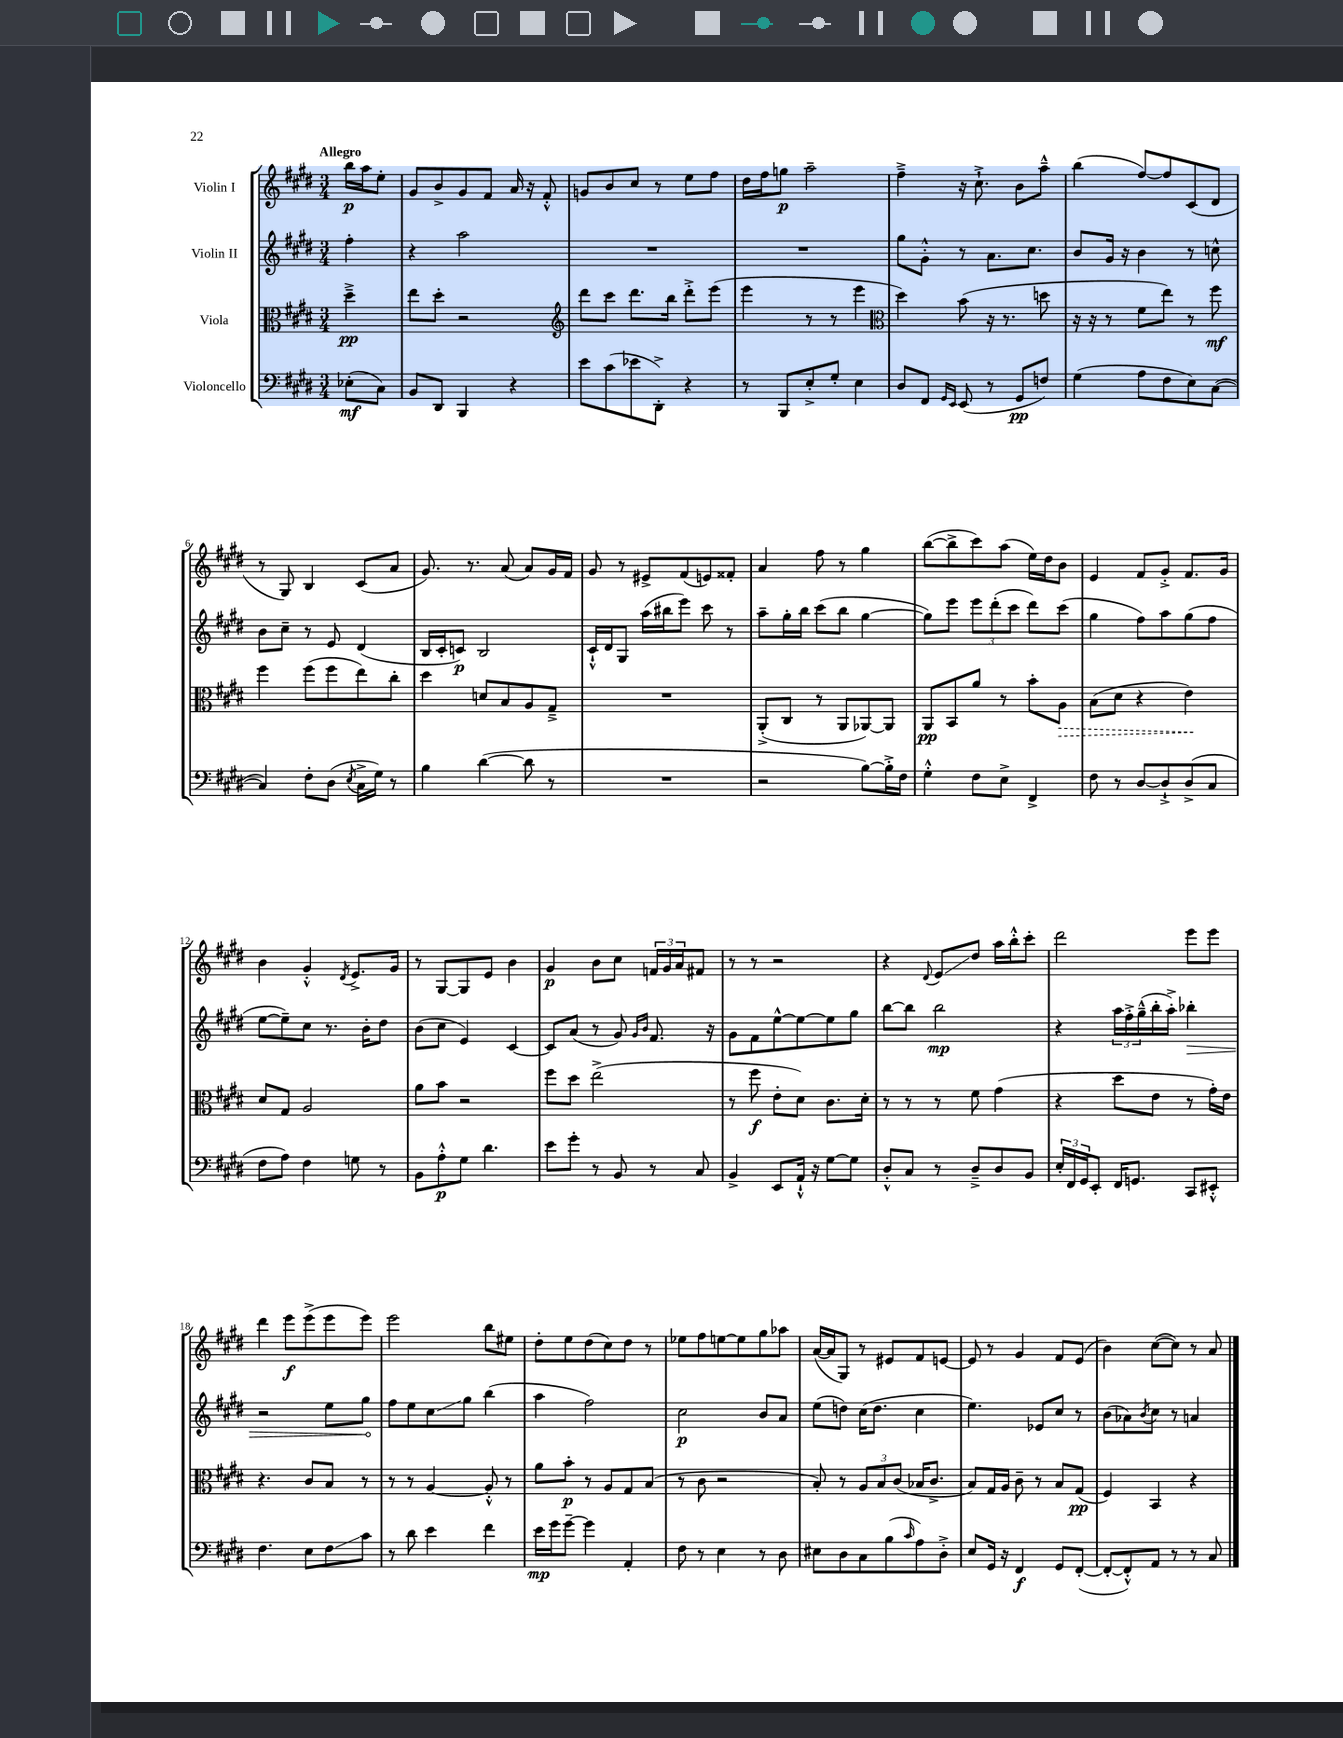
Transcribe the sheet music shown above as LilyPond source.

<<
\new StaffGroup <<
\new Staff = "s0" \with { instrumentName = "Violin I" } {
    \clef treble \key e \major \numericTimeSignature \time 3/4 \partial 4 \tempo "Allegro"
    b''16\p a''16 e''8-. |
    gis'8 b'8-> gis'8 fis'8 a'16 r16 fis'8-.-^ |
    g'8 b'8 cis''8 r8 e''8 fis''8 |
    dis''16 fis''16 g''8\p a''2-- |
    fis''4---> r16 cis''8.-!-> b'8 a''8---^ |
    b''4( fis''8~) fis''8 cis'8( dis'8 |
    r8 gis8) b4 cis'8( a'8 |
    gis'8.) r8. a'8( a'8) gis'16 fis'16 |
    gis'8 r8 eis'8-> fis'8( e'8) fisis'8-. |
    a'4 fis''8 r8 gis''4 |
    b''8~( b''8-> cis'''8) a''8( e''16) dis''16 b'8 |
    e'4 fis'8 gis'8-.-> fis'8. gis'16 |
    b'4 gis'4-.-^ \acciaccatura { dis'8 } e'8.-> gis'16 |
    r8 gis8~ gis8 e'8 b'4 |
    gis'4\p b'8 cis''8 \tuplet 3/2 { f'16 gis'16 a'16 } fis'8 |
    r8 r8 r2 |
    r4 \appoggiatura { dis'8 } e'8\glissando dis''8 a''16 b''16-.-^ cis'''8-. |
    dis'''2 e'''8 e'''8 |
    dis'''4 e'''8\f e'''8->( e'''8 e'''8) |
    e'''2 b''8 eis''8 |
    dis''8-. e''8 dis''8( cis''8) dis''8 r8 |
    ees''8 fis''8 e''8~ e''8 gis''8 aes''8 |
    a'16~( a'16 gis8) r8 eis'8 fis'8 e'8~ |
    e'8 r8 gis'4 fis'8 e'8( |
    b'4) cis''8~( cis''8) r8 a'8 \bar "|." |
}
\new Staff = "s1" \with { instrumentName = "Violin II" } {
    \clef treble \key e \major \numericTimeSignature \time 3/4 \partial 4
    fis''4-. |
    r4 a''2 |
    R2. |
    R2. |
    gis''8 gis'8-.-^ r8 a'8. cis''8. |
    b'8 gis'16 r16 b'4 r8 c''8-^ |
    b'8 cis''8-- r8 e'8 dis'4( |
    b16 cis'16-. c'8\p) b2 |
    cis'16-!-^ dis'16 gis8 a''16( bis''16 e'''8) cis'''8 r8 |
    a''8-- gis''16-. b''16 cis'''8( b''8 gis''4~ |
    gis''8) e'''8 \tuplet 3/2 { e'''8 dis'''8-.( cis'''8 } dis'''8) cis'''8( |
    gis''4 fis''8) a''8 gis''8( fis''8 |
    e''8~ e''8--) cis''8 r8. b'16-. dis''8 |
    b'8( cis''8 e'4) cis'4~ |
    cis'8 a'8( r8 gis'8) \grace { gis'16 b'16 } fis'8. r16 |
    gis'8 fis'8 e''8~-^ e''8~ e''8 gis''8 |
    b''8~ b''8 b''2\mp |
    r4 \tuplet 3/2 { a''16 fis''16-.-> gis''16---^( } b''16-. a''16-.->) \once \override Hairpin.circled-tip = ##t bes''4-.\> |
    r2 e''8 gis''8\! |
    fis''8 e''8 cis''8\glissando gis''8 b''4( |
    a''4 fis''2) |
    cis''2\p b'8 a'8 |
    e''8( d''8) cis''16( d''8. cis''4 |
    e''4.) ees'8 cis''8 r8 |
    b'8( aes'8) \acciaccatura { b'8 } cis''8 r8 a'4 \bar "|." |
}
\new Staff = "s2" \with { instrumentName = "Viola" } {
    \clef alto \key e \major \numericTimeSignature \time 3/4 \partial 4
    dis''4--->\pp |
    e''8 dis''8-. r2 |
    \clef treble dis'''8 cis'''8 dis'''8. b''16 dis'''8-.-> e'''8( |
    e'''4 r8 r8 e'''4 |
    \clef alto dis''4) b'8( r16 r8. d''8 |
    r16 r16 r8 fis'8 e''8) r8 fis''8\mf |
    fis''4 fis''8( fis''8 e''8) cis''8-. |
    dis''4 d'8 b8 a8 gis8---> |
    R2. |
    a,8-.->( cis8 r8 a,8 aes,8~) aes,8 |
    a,8\pp b,8 a'8 r8 b'8-. \once \override Hairpin.style = #'dashed-line a8\> |
    b8( dis'8 r4 e'4\!) |
    dis'8 gis8 a2 |
    a'8 b'8 r2 |
    fis''8 dis''8 e''2->( |
    r8 fis''8\f e'8-. dis'8) cis'8. dis'16-. |
    r8 r8 r8 fis'8 gis'4( |
    r4 dis''8 e'8 r8 gis'16-.) e'16 |
    r4. cis'8 b8 r8 |
    r8 r8 a4~ a8-.-^ r8 |
    a'8 b'8-.\p r8 a8 gis8 b8( |
    r8 cis'8 r2 |
    b8-.) r8 \tuplet 3/2 { a8 b8 cis'8( } bes16 cis'8.-> |
    b8) gis16 a16 cis'8-- r8 b8 gis8\pp( |
    fis4) b,4 r4 \bar "|." |
}
\new Staff = "s3" \with { instrumentName = "Violoncello" } {
    \clef bass \key e \major \numericTimeSignature \time 3/4 \partial 4
    ees8-.\mf( cis8) |
    b,8 dis,8 b,,4 r4 |
    e'8 cis'8( ees'8 dis,8-.->) r4 |
    r8 b,,8 e8-.-> gis8-. e4 |
    dis8 fis,8 \grace { gis,16 e,16 } e,8( r8 gis,8\pp f8) |
    gis4( a8 fis8 e8) cis8~( |
    cis4) fis8-. dis8( \acciaccatura { e8 } cis16-> gis16) r8 |
    b4 dis'4~( dis'8 r8 |
    R2. |
    r2 b8~) b16-.-> fis16 |
    gis4-.-^ fis8 e8-> fis,4-> |
    fis8 r8 dis8~ dis8-!-> dis8->( cis8 |
    fis8 a8) fis4 g8 r8 |
    b,8 a8-.-^\p gis8 dis'4. |
    e'8 gis'8-. r8 b,8 r8 cis8 |
    b,4-> e,8 a,16-!-^ r16 gis8~ gis8 |
    dis8-.-^ cis8 r8 dis8---> dis8 b,8 |
    \tuplet 3/2 { e16-. fis,16 gis,16 } e,8-. fis,16 g,8. cis,8 eis,8-.-^ |
    fis4. e8 fis8\glissando cis'8 |
    r8 dis'8 e'4 fis'4 |
    e'16\mp gis'16 gis'8~-- gis'4 a,4-. |
    fis8 r8 e4 r8 dis8 |
    eis8 dis8 cis8 b8( \grace { cis'16 } a8) dis8-.-> |
    e8 gis,16 r16 fis,4\f gis,8 fis,8~-.( |
    fis,8~-. fis,8-.-^) a,8 r8 r8 cis8 \bar "|." |
}
>>
>>
